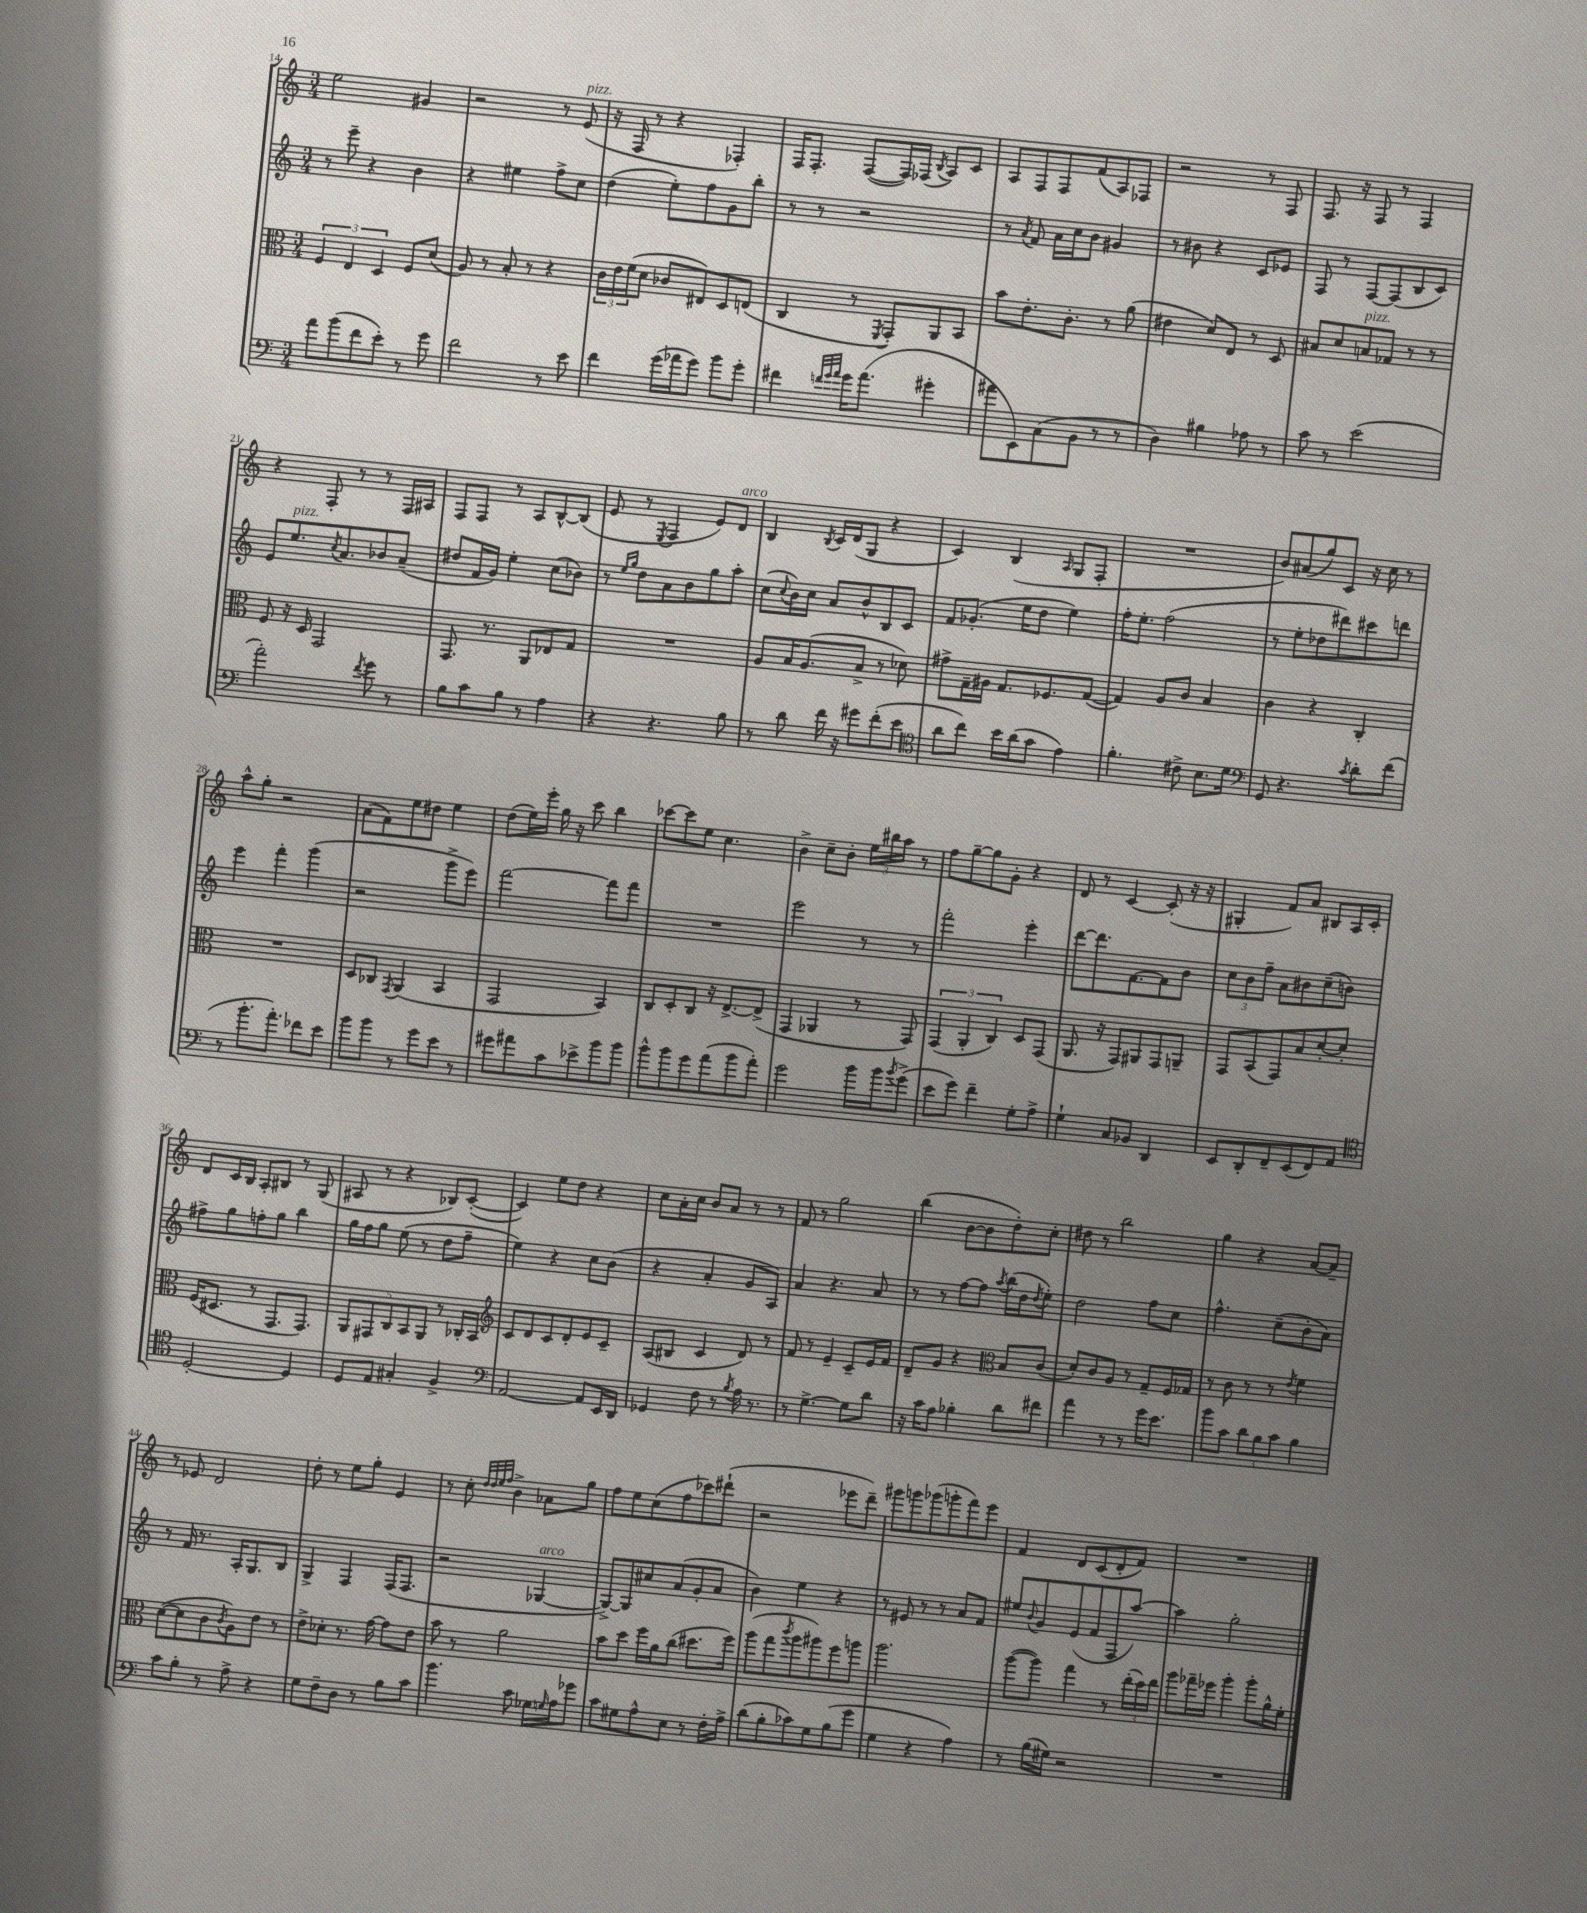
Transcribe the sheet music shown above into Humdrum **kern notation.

**kern	**kern	**kern	**kern
*part4	*part3	*part2	*part1
*staff4	*staff3	*staff2	*staff1
*clefF4	*clefC3	*clefG2	*clefG2
*k[]	*k[]	*k[]	*k[]
*M3/4	*M3/4	*M3/4	*M3/4
=14	=14	=14	=14
8a\L	6F/	8r	2ee\
(8b\	.	8eee~\	.
.	6E/	.	.
8f\	.	4r	.
.	6D/	.	.
8e'\J)	.	.	.
8r	8F/L	4b\	4g#X/
8g\	(8d/J	.	.
=15	=15	=15	=15
2f\	8A/)	4r	2r
.	8r	.	.
.	8B'/	4ee#X\	.
.	8r	.	.
8r	4r	8ff^\L	8r
!	!	!	!LO:TX:a:i:t=pizz.
8e\	.	8cc\J	(8e/
=16	=16	=16	=16
4f\	24c\LL	(4dd\	16r
.	24e\	.	.
.	.	.	16F/
.	(24f\J	.	.
.	8d\J	.	8r
(16g\LL	8c-X/L	8ee'\L)	4r
16a-X\J	.	.	.
8g\J)	8E#X/)	8ff\	.
8b\L	8D/	8g\	4F-X'/)
8g'\J	(8En/J	8bb'\J	.
=17	=17	=17	=17
4f#X\	4C/	8r	16F/KL
.	.	.	8.F'/J
.	.	8r	.
32qqfn/LLL	.	.	.
32qqg/	.	.	.
32qqa/JJJ	.	.	.
16g\KL	8r	2r	([8F/L
(8.a\J	.	.	.
.	8qFF/	.	.
.	8GG'/L)	.	16F/L])
.	.	.	(16F-X/JJ
.	.	.	8qB/
4g#X'\	8AA/	.	8A/L)
.	8BB/J	.	8c/J
=18	=18	=18	=18
8a#X\L	8b\L	8r	8A/L
.	.	8qa/	.
8EE\)	8.e'\	8f/	8F/
(8C\	.	16a\LL	8F/
.	8.c'\J	16cc\J	.
8BB\J	.	8b\J	(8f/
8r	8r	4g#X/	8A/)
8r	(8a\	.	8F-X/J
=19	=19	=19	=19
4D\)	4e#X\	8r	2r
.	.	8b#X\	.
4B#X\	8d/L)	4r	.
.	8E/J	.	.
8A-X\	8r	8c/L	8r
8r	8D/	8e-X/J	8F/
=20	=20	=20	=20
8c\	8B#X/L	8F/	8.F/
8r	8d/	8r	.
.	.	.	16r
!	!LO:TX:a:i:t=pizz.	!	!
(2e\	8Bn/	[8F/L	8F/
.	8G-X/J	(8F/]	8r
.	8r	8B/	4F/
.	8r	8c/J)	.
!!LO:LB:g=z
=21	=21	=21	=21
2a'\)	8F/	8e/L	4r
!	!	!LO:TX:a:i:t=pizz.	!
.	16r	8.ee/	.
.	16D/	.	.
.	2GG/	.	8F'/
.	.	8qcc/	.
.	.	8.a/	.
.	.	.	8r
8qf/	.	.	.
8g\	.	8b-X/	8r
8r	.	(8a~/J	16F/LL
.	.	.	16A#X/JJ
=22	=22	=22	=22
8B\L	8.GG/	8dd#X/L	8F/L
8c\	.	16f/L	8F/J
.	8.r	16g/JJ)	.
8B\J	.	4ee'\	8r
8r	8AA/L	.	8A/L
4A\	8E-X/	(8cc\L	[8B^^/
.	8G/J	8b-X\J)	(8B/J]
=23	=23	=23	=23
4r	2.r	8r	8e/
.	.	16qqee/LL	.
.	.	16qqgg/JJ	.
.	.	8dd\L	8r
.	.	.	8qE/
4.r	.	8a\	4F/
.	.	8b\	.
.	.	8gg\	8e/L)
!	!	!	!LO:TX:a:i:t=arco
8B\	.	8aa'\J	8d/J
=24	=24	=24	=24
8r	8A/L	(8cc\L	4B/
.	.	8qqcc/	.
8d\	16B/K	16b\L)	.
.	(8.A/	16cc\JJ	.
.	.	.	8qB/
16f\	.	8a/L	16c/LL
16r	.	.	(16d/J
8g#X\L	8B^/J	8b^^/	8G/J
(8f'\	8r	8B/	4r
8e\J	8d-X\)	8c/J	.
=25	=25	=25	=25
*clefC4	*	*	*
8a\L	8g#X^\L	8f/L	4c/)
8cc\J)	16G~\L	(8.g-X'/J	.
.	16A#X\JJ	.	.
16b\LL	8.G/L	.	(4B/
(16a\J	.	16ee\KL	.
8g\J	.	8dd\J	.
.	8.F-X/	.	.
.	.	.	16qqA/
4e\)	.	4ee\)	8G/L
.	([8G/J	.	8F'/J
=26	=26	=26	=26
4.f'\	4G/])	16ff'\KL	2.r
.	.	8.ee'\J	.
.	8A/L	(2ff\	.
8c#X^\	8c/J	.	.
8.B\L	4B/	.	.
16d\Jk	.	.	.
=27	=27	=27	=27
*clefF4	*	*	*
8GG/	4c\	8r	8b/L)
4.r	.	8ee'\L	(8a#X/
.	4r	8dd-X\	8gg/)
.	.	8ddd#X\)	8c/J
8qc/	.	.	.
8d'\L	4C'/	8ccc#X\	16r
.	.	.	16cc\
(8f\J	.	8dddn\J	8r
!!LO:LB:g=z
=28	=28	=28	=28
8r	2.r	4eee\	8aa^^\L
8.b'\L	.	.	8gg'\J
.	.	4fff'\	2r
8.a'\J)	.	.	.
8f-X\L	.	(4ggg\	.
8e\J	.	.	.
=29	=29	=29	=29
8b\L	8D/L	2r	(8a\L
8b\J	8C-X/J	.	8f\)
.	8qGG/	.	.
8r	(4AA/	.	8ee\
8g\L	.	.	8dd#X\J
8e\J	4BB/	8ggg^\L	4ee\
8r	.	8eee\J)	.
=30	=30	=30	=30
8g#X\L	2GG/	[2fff\	(8dd\L
8a#X\	.	.	16ee\L)
.	.	.	16eee'\JJ
8c\	.	.	16gg\
.	.	.	16r
8e-X^\	.	.	8ccc\
8b\	4BB/)	8fff\L]	4bb\
8b\J	.	8fff\J	.
=31	=31	=31	=31
8b^^\L	8C/L	2.r	[8ccc-X\L
8b\	8D'/	.	8ccc-\]
8g\	8C/J	.	8ee\J
(8a\	16r	.	4.cc\
.	[8.E^/L	.	.
8b\	.	.	.
8a'\J)	(8E^/J]	.	.
=32	=32	=32	=32
2g\	4GG/	2eee\	4b^\
.	4AA-X/	.	8cc~\L
.	.	.	8b'\J
16b\LL	8r	8r	24ee\LL
.	.	.	24bb#X\
16b\J	.	.	.
.	.	.	24aa\JJ
8qb/	.	.	.
(8g^\J	8GG/)	8r	8r
=33	=33	=33	=33
8e\L	(6GG/	2fff'\	8ff\L
8g\J)	.	.	[8gg~\
.	6AA'/	.	.
4f~\	.	.	8gg\]
.	6C/)	.	.
.	.	.	8g'\J
8G'\L	8D/L	4eee'\	4r
8A^\J	(8GG/J	.	.
=34	=34	=34	=34
4G`\	8.AA/	[8ddd\L	8d/
.	.	8.ddd\]	8r
.	16r	.	.
8C/L	8GG/L)	.	[4c/
.	.	[8.f\	.
8BB-X/J	8AA#X/	.	.
4DD/	8GG/	8f\]	(8c'/]
.	8AAn~/J	8b\J	16r
.	.	.	16r
=35	=35	=35	=35
8EE/L	8GG/L	12cc\L	4G#X'/
.	.	12b\	.
8DD'/	(8BB/	.	.
.	.	12ff~\J	.
8FF~/	8GG/)	8a\L	8f/L)
(8EE/	8B/	8b#X\	8a/J
8FF/)	[8d'/	(8cc~\	8B#X/L
8AA/J	8d'/J]	8bn\J)	16A/L
.	.	.	16c'/JJ
!!LO:LB:g=z
=36	=36	=36	=36
*clefC4	*	*	*
[2D'/	(16F/KL	8ff#X^\L	8d/L
.	8.D#X/J	.	.
.	.	8gg\	16c/L
.	.	.	16B/JJ
.	8r	8ffn'\	8A'/L
.	8.GG/L	8gg\J	8B#X/J
4D/]	.	4bb\	8r
.	8.GG/J)	.	.
.	.	.	(8G/
=37	=37	=37	=37
8D/L	10AA/L	16gg\LL	8A#X/
.	.	16ff\J	.
.	10GG#X/	.	.
8E/J	.	8gg\J	8r
.	10C/	.	.
4G#X'/	.	(8ee\	4r
.	10BB/	.	.
.	.	8r	.
.	10AA/J	.	.
4F^/	8r	8dd\L	8B-X/L)
.	16C-X'/LL	8ff~\J	([8c'/J
.	16BB/JJ	.	.
=38	=38	=38	=38
*clefF4	*clefG2	*	*
[2AA/	8c/L	4ee\)	4c/])
.	8d/	.	.
.	8c/	4r	8ee\L
.	8d'/	.	8dd\J
8AA/L]	8e/	8cc\L	4r
16EE/L	8c~/J	(8b\J	.
16DD/JJ	.	.	.
=39	=39	=39	=39
4GG-X/	(8A/L	4r	8cc\L
.	8B#X/J	.	16a'\L
.	.	.	16cc\JJ
8F\	4c/	4a'/	8b/L
8r	.	.	8a/J
8qB/	.	.	.
16A\	8d/)	8g/L	8r
8.r	.	.	.
.	8r	8A/J)	8r
=40	=40	=40	=40
8r	8f/	4a/	8f/
[4.G^\	8r	.	8r
.	4e~/	4.r	2gg\
8G\L]	8c~/L	.	.
8d\J	16e/L	8a/	.
.	16f/JJ	.	.
=41	=41	=41	=41
16r	8d~/L	8r	(4bb\
16c\KL	.	.	.
8A\J	8g/J	8r	.
4B-X'\	4r	[8ff\L	[8b\L
.	.	8ff\J]	8b\]
*	*clefC3	*	*
.	.	8qaa/	.
8d\L	8B/L	(16bb\LL	8dd'\)
.	.	16dd\J	.
.	.	8qdd/	.
8f#X\J	(8c/J	8ee'\J)	8cc'\J
=42	=42	=42	=42
4a\	8d'/L)	2dd\	8dd#X\
.	8c/	.	8r
8r	8A/J	.	2bb\
8r	8r	.	.
16g\KL	8G~/L	8ff\L	.
8.e\J	.	.	.
.	16F/L	8cc\J	.
.	16G-X/JJ	.	.
=43	=43	=43	=43
8b\L	8r	4.ff^^\	4gg\
8c\J	8c\	.	.
12d\L	8r	.	4r
12B\	.	.	.
.	8r	(8cc~\L	.
12c\J	.	.	.
.	8qe/	.	.
4B\	4f\	8b'\	[8a/L
.	.	8a\J)	8a~/J]
!!LO:LB:g=z
=44	=44	=44	=44
8c\L	([8d\L	8r	8r
8B'\J	8d\]	16f/	8e-X/
.	.	8.r	.
8r	8c\	.	2d/
.	8qc/	.	.
8A^\	8A\)	16A'/KL	.
.	.	8.G/	.
4r	8e\J	.	.
.	8r	8B/J	.
=45	=45	=45	=45
8G\L	8e^\L	4G^/	8dd'\
8F~\	8d-X'\J	.	8r
8D\J	8.r	4F/	8ee\L
8r	.	.	8gg'\J
.	[16g\	.	.
8B\L	8g\L]	(16F/KL	4e/
.	.	8.F/J	.
8c\J	8e\J	.	.
=46	=46	=46	=46
4.b\	8b\	2r	8r
.	8r	.	8cc'\
.	.	.	32qqdd/LLL
.	.	.	32qqdd/
.	.	.	32qqee/
.	.	.	32qqff/JJJ
.	2a\	.	4b^\
8c\	.	.	.
!	!	!LO:TX:a:i:t=arco	!
16G-X\LL	.	[4G-X/	8a-X\L
16qqGn/	.	.	.
16A\J	.	.	.
8g-X\J	.	.	8gg\J
=47	=47	=47	=47
8c\L	8b\L	8G-^/L_)	8ff\L
8G#X\	8dd\J	8G-/]	8ee\
8A^^\	16ff\LL	8cc#X/	(8cc\
.	16a\J	.	.
8E\J	(8cc\J	(8a/	8ff\
8r	8.dd#X\L	8g'/	8ccc-X\)
16F'\LL	.	8a/J	(8ddd#X`\J
16A^\JJ	16ff\Jk)	.	.
=48	=48	=48	=48
(8d\L	(8aa\L	4b\)	2r
8B'\	8gg\	.	.
.	8qccc/	.	.
8c-X\)	8aa\	4ee\	.
8G\	8aa#X\)	.	.
(8B\	8ff\	4r	8eee-X\L
8g\J	8aan\J	.	8ddd~\J)
=49	=49	=49	=49
4G\	2.aa\	8r	8ggg#X\L
.	.	8e#X/	8gggn\
4r	.	8r	(8ggg-X\
.	.	8r	8gggn'\
4A\)	.	8a/L	8fff\)
.	.	8f/J	8eee\J
=50	=50	=50	=50
8r	([8aa\L	8ee#X/L	4f/
.	.	8qqb/	.
(16B\LL	8aa\J])	8g/	.
16G#X\JJ)	.	.	.
2r	4gg\	(8e/	8d/L
.	.	8f/	(8c/
.	8r	8F/	8d'/
.	(24ee'\LL	[8aa/J)	8f/J)
.	24dd\)	.	.
.	24ee\JJ	.	.
=51	=51	=51	=51
2.r	8aa\L	4aa\]	2.r
.	16gg-X~\L	.	.
.	16ff-X\JJ	.	.
.	4aa'\	2gg'\	.
.	8aa'\L	.	.
.	16a^^\L	.	.
.	16f'\JJ	.	.
==	==	==	==
*-	*-	*-	*-
